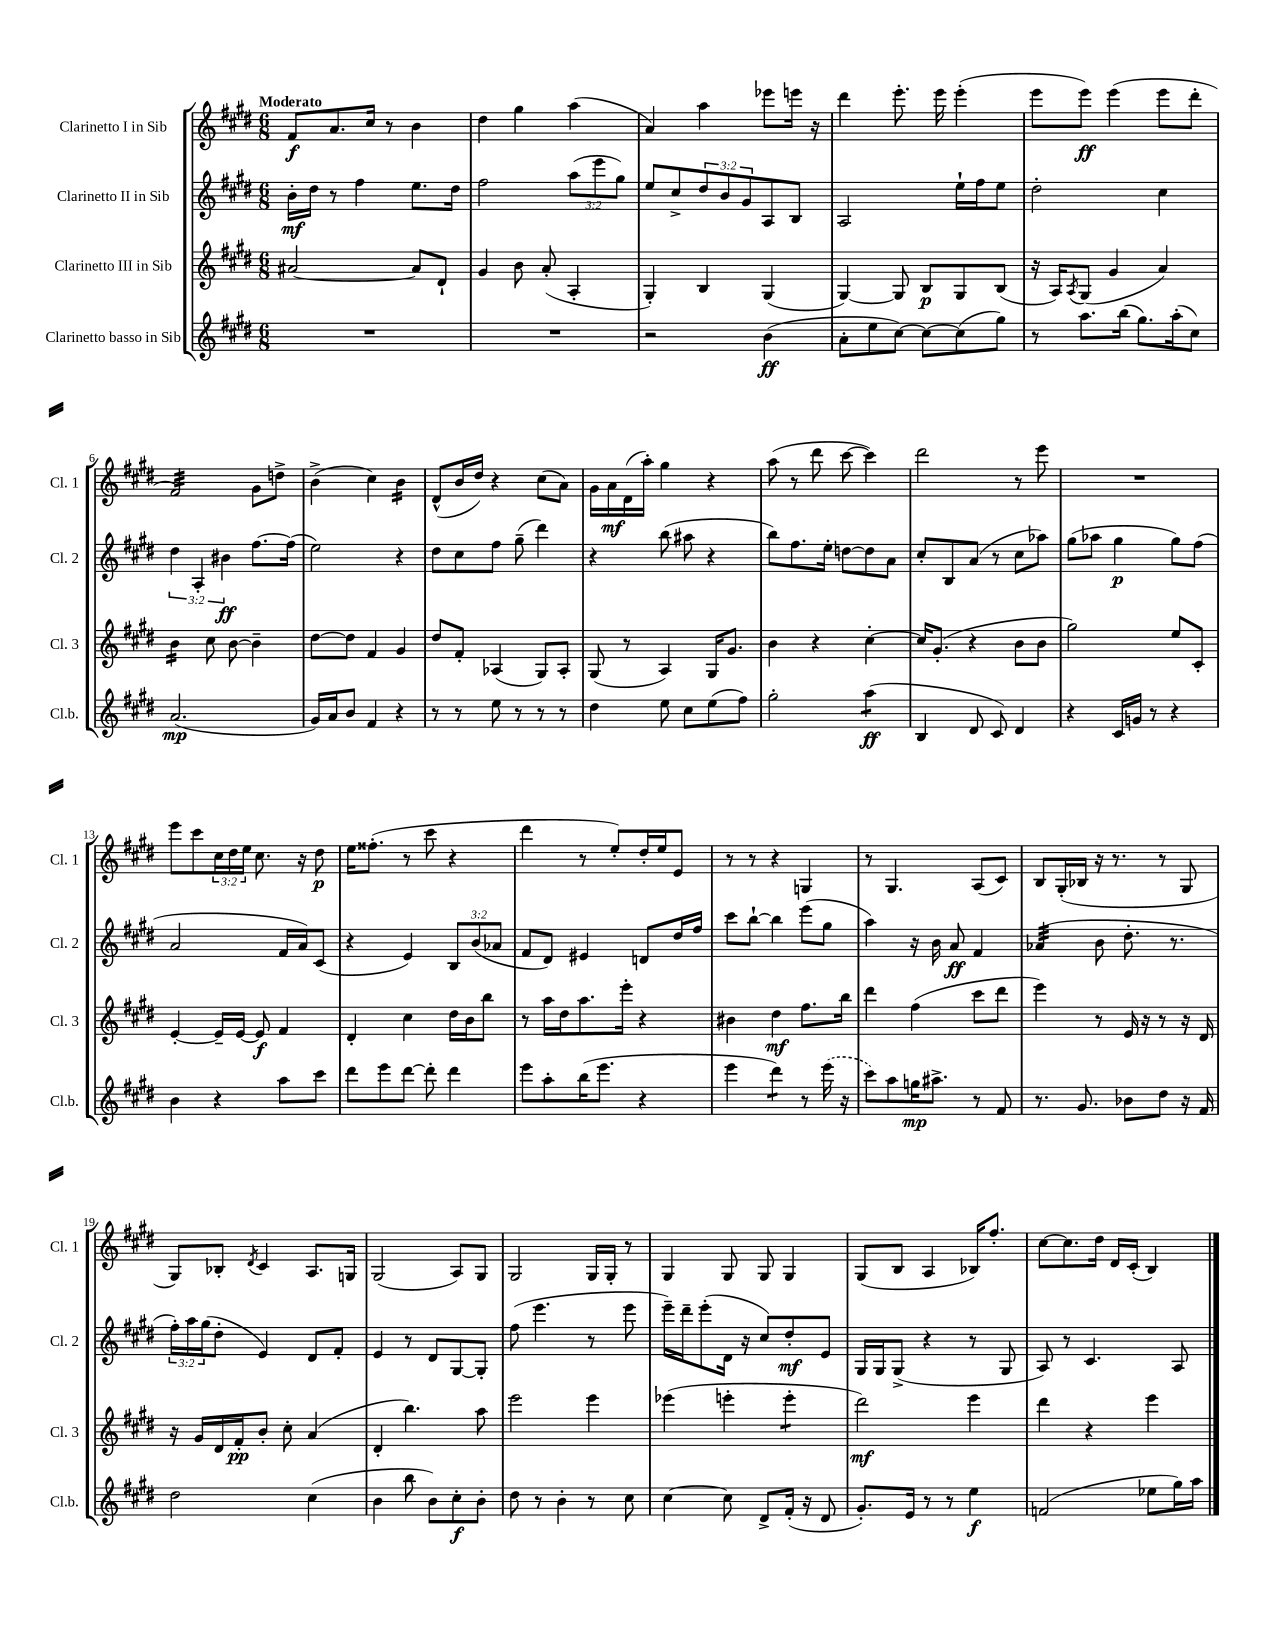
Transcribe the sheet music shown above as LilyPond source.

<<
\new StaffGroup <<
\new Staff = "s0" \with { instrumentName = "Clarinetto I in Sib" shortInstrumentName = "Cl. 1" } {
    \clef treble \key e \major \numericTimeSignature \time 6/8 \override Staff.TupletNumber.text = #tuplet-number::calc-fraction-text \tempo "Moderato"
    fis'8\f a'8. cis''16 r8 b'4 |
    dis''4 gis''4 a''4( |
    a'4) a''4 ees'''8 e'''16 r16 |
    dis'''4 e'''8.-. e'''16 e'''4-.( |
    e'''8 e'''8\ff) e'''4( e'''8 dis'''8-. |
    fis'2:32) gis'8 d''8-> |
    b'4->( cis''4) b'4:16 |
    dis'8-^( b'16 dis''16) r4 cis''8( a'8) |
    gis'16 a'16\mf dis'16( a''16-.) gis''4 r4 |
    a''8( r8 dis'''8 cis'''8~ cis'''4) |
    dis'''2 r8 e'''8 |
    R2. |
    e'''8 cis'''8 \tuplet 3/2 { cis''16 dis''16 e''16 } cis''8. r16 dis''8\p |
    e''16 fisis''8.-.( r8 cis'''8 r4 |
    dis'''4 r8 e''8-.) dis''16-. e''16 e'8 |
    r8 r8 r4 g4 |
    r8 gis4. a8( cis'8) |
    b8 gis16-.( bes16 r16 r8. r8 gis8 |
    gis8) bes8-. \acciaccatura { dis'8 } cis'4 a8. g16 |
    gis2( a8) gis8 |
    gis2 gis16 gis16-. r8 |
    gis4 gis8 gis8 gis4 |
    gis8( b8 a4 bes16) fis''8.-. |
    cis''8~ cis''8. dis''16 dis'16 cis'16-.( b4) \bar "|." |
}
\new Staff = "s1" \with { instrumentName = "Clarinetto II in Sib" shortInstrumentName = "Cl. 2" } {
    \clef treble \key e \major \numericTimeSignature \time 6/8 \override Staff.TupletNumber.text = #tuplet-number::calc-fraction-text
    b'16-.\mf dis''16 r8 fis''4 e''8. dis''16 |
    fis''2 \tuplet 3/2 { a''8( e'''8 gis''8) } |
    e''8 cis''8-> \tuplet 3/2 { dis''8 b'8 gis'8 } a8 b8 |
    a2 e''16-! fis''16 e''8 |
    dis''2-. cis''4 |
    \tuplet 3/2 { dis''4 a4-. bis'4\ff } fis''8.~ fis''16( |
    e''2) r4 |
    dis''8 cis''8 fis''8 gis''8--( dis'''4) |
    r4 b''8( ais''8 r4 |
    b''8) fis''8. e''16-. d''8~ d''8 a'8 |
    cis''8-. b8 a'8( r8 cis''8 aes''8) |
    gis''8( aes''8 gis''4\p gis''8) fis''8( |
    a'2 fis'16 a'16) cis'8( |
    r4 e'4) \tuplet 3/2 { b8 b'8( aes'8 } |
    fis'8 dis'8) eis'4 d'8 dis''16 fis''16 |
    cis'''8 b''8~-! b''4 e'''8( gis''8 |
    a''4) r16 b'16 a'8\ff fis'4 |
    aes'4:32( b'8 dis''8.-. r8. |
    \tuplet 3/2 { fis''16-.) a''16 gis''16( } dis''8-. e'4) dis'8 fis'8-. |
    e'4 r8 dis'8 gis8~ gis8-. |
    fis''8( e'''4. r8 e'''8 |
    e'''16--) dis'''16-- e'''8-.( dis'16 r16 cis''8) dis''8-.\mf e'8 |
    gis16 gis16 gis8->( r4 r8 gis8 |
    a8) r8 cis'4. a8 \bar "|." |
}
\new Staff = "s2" \with { instrumentName = "Clarinetto III in Sib" shortInstrumentName = "Cl. 3" } {
    \clef treble \key e \major \numericTimeSignature \time 6/8
    ais'2~ ais'8 dis'8-! |
    gis'4 b'8 a'8-.( a4-. |
    gis4-.) b4 gis4( |
    gis4~) gis8 b8\p gis8 b8( |
    r16 a16) \acciaccatura { a8 } gis8( gis'4 a'4) |
    b'4:16 cis''8 b'8~ b'4-- |
    dis''8~ dis''8 fis'4 gis'4 |
    dis''8 fis'8-. aes4( gis8) aes8-. |
    gis8( r8 a4) gis16 gis'8. |
    b'4 r4 cis''4~-. |
    cis''16 gis'8.-.( r4 b'8 b'8 |
    gis''2) e''8 cis'8-. |
    e'4~-. e'16-- e'16~ e'8\f fis'4 |
    dis'4-. cis''4 dis''16 b'16 b''8 |
    r8 a''16 dis''16 a''8. e'''16-. r4 |
    bis'4 dis''4\mf fis''8. b''16 |
    dis'''4 fis''4( cis'''8 dis'''8 |
    e'''4) r8 e'16 r16 r8 r16 dis'16 |
    r16 gis'16 dis'16 fis'16-.\pp b'8-. cis''8-. a'4( |
    dis'4-. b''4.) a''8 |
    e'''2 e'''4 |
    ees'''4( e'''4-. e'''4:8-. |
    dis'''2\mf) e'''4 |
    dis'''4 r4 e'''4 \bar "|." |
}
\new Staff = "s3" \with { instrumentName = "Clarinetto basso in Sib" shortInstrumentName = "Cl.b." } {
    \clef treble \key e \major \numericTimeSignature \time 6/8
    R2. |
    R2. |
    r2 b'4\ff( |
    a'8-. e''8 cis''8~) cis''8~ cis''8( gis''8) |
    r8 a''8. b''16( gis''8.) a''16-.( cis''8) |
    a'2.\mp( |
    gis'16) a'16 b'8 fis'4 r4 |
    r8 r8 e''8 r8 r8 r8 |
    dis''4 e''8 cis''8 e''8( fis''8) |
    gis''2-. a''4:8\ff( |
    b4 dis'8 cis'8) dis'4 |
    r4 cis'16 g'16 r8 r4 |
    b'4 r4 a''8 cis'''8 |
    dis'''8 e'''8 dis'''8~ dis'''8-. dis'''4 |
    e'''8 a''8-. b''16( e'''8. r4 |
    e'''4 dis'''4:8) r8 \once \slurDashed e'''16( r16 |
    cis'''8) a''8 g''16\mp ais''8.-> r8 fis'8 |
    r8. gis'8. bes'8 dis''8 r16 fis'16 |
    dis''2 cis''4( |
    b'4 b''8 b'8) cis''8-.\f b'8-. |
    dis''8 r8 b'4-. r8 cis''8 |
    cis''4~ cis''8 dis'8-> fis'16-.( r16 dis'8 |
    gis'8.-.) e'16 r8 r8 e''4\f |
    f'2( ees''8 gis''16) a''16 \bar "|." |
}
>>
>>
